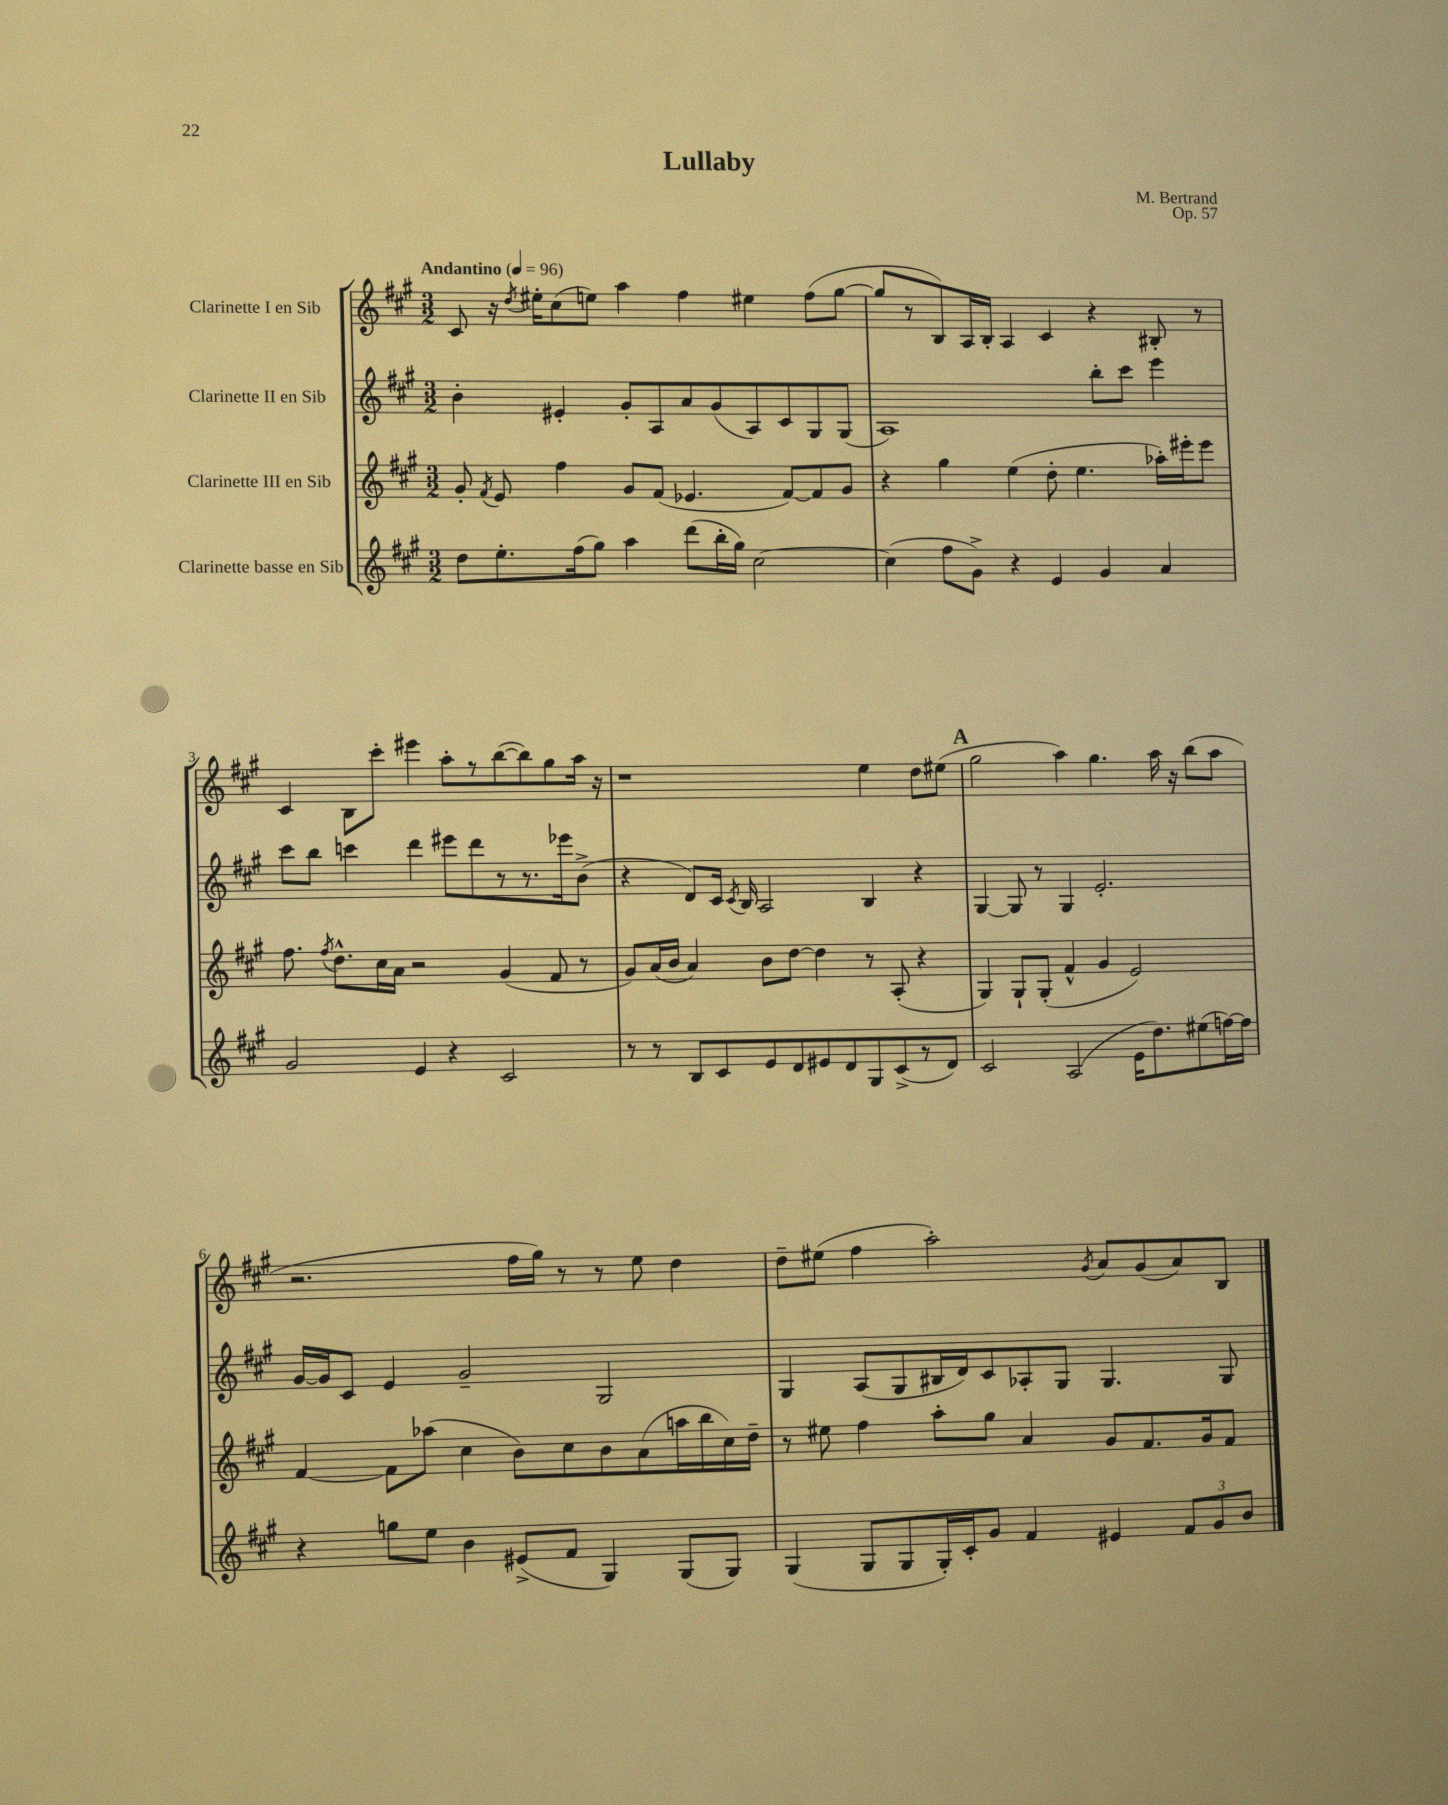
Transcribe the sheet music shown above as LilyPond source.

\header { title = "Lullaby" composer = "M. Bertrand" opus = "Op. 57" }
<<
\new StaffGroup <<
\new Staff = "s0" \with { instrumentName = "Clarinette I en Sib" } {
    \clef treble \key a \major \numericTimeSignature \time 3/2 \tempo "Andantino" 4 = 96
    \autoBeamOff cis'8 r16 \acciaccatura { d''8 } eis''16[-. cis''8( e''8]) a''4 fis''4 eis''4 fis''8[( gis''8]~ |
    gis''8[ r8 b8) a16 b16]-. a4 cis'4 r4 bis8-. r8 |
    cis'4 b8[ cis'''8]-. eis'''4 a''8[-. r8 b''8~( b''8) gis''8 a''16] r16 |
    r1 e''4 d''8[ eis''8]( |
    \mark \markup { \bold "A" } gis''2 a''4) gis''4. a''16 r16 b''8[( a''8] |
    r2. fis''16[ gis''16]) r8 r8 e''8 d''4 |
    d''8[-- eis''8]( fis''4 a''2-.) \acciaccatura { gis'8 } a'8[ gis'8( a'8) b8] \bar "|." |
}
\new Staff = "s1" \with { instrumentName = "Clarinette II en Sib" } {
    \clef treble \key a \major \numericTimeSignature \time 3/2
    \autoBeamOff b'4-. eis'4-. gis'8[-. a8 a'8 gis'8( a8) cis'8 gis8 gis8]( |
    a1) b''8[-. cis'''8] e'''4 |
    cis'''8[ b''8] c'''4 d'''4 eis'''8[ d'''8 r8 r8. ees'''16 b'8]->( |
    r4 d'8[) cis'16] \acciaccatura { cis'8 } b16 a2 b4 r4 |
    \mark \markup { \bold "A" } gis4~ gis8 r8 gis4 e'2.-. |
    gis'16[~ gis'16 cis'8] e'4 gis'2-- gis2 |
    gis4 a8[( gis8 bis16 d'16) cis'8 aes8-. gis8] gis4. gis8 \bar "|." |
}
\new Staff = "s2" \with { instrumentName = "Clarinette III en Sib" } {
    \clef treble \key a \major \numericTimeSignature \time 3/2
    \autoBeamOff gis'8-. \acciaccatura { fis'8 } e'8 fis''4 gis'8[ fis'8]( ees'4. fis'8[~) fis'8 gis'8] |
    r4 gis''4 e''4( d''8-. e''4. aes''16[-.) eis'''16-. eis'''8] |
    fis''8. \acciaccatura { fis''8 } d''8.[-^ cis''16 a'16] r2 gis'4( fis'8 r8 |
    gis'8[) a'16( b'16] a'4) b'8[ d''8]~ d''4 r8 a8-.( r4 |
    \mark \markup { \bold "A" } gis4) gis8[-! gis8]-.( fis'4-^ gis'4 e'2) |
    fis'4~ fis'8[ aes''8]( cis''4 b'8[) cis''8 b'8 a'8( a''16 b''16 cis''16) d''16]-- |
    r8 eis''8 fis''4 a''8[-. gis''8] a'4 gis'8[ fis'8. gis'16 fis'8] \bar "|." |
}
\new Staff = "s3" \with { instrumentName = "Clarinette basse en Sib" } {
    \clef treble \key a \major \numericTimeSignature \time 3/2
    \autoBeamOff d''8[ e''8.-. fis''16( gis''8]) a''4 d'''8[( b''16-. gis''16]) cis''2~ |
    cis''4( fis''8[ gis'8]->) r4 e'4 gis'4 a'4 |
    gis'2 e'4 r4 cis'2 |
    r8 r8 b8[ cis'8 e'8 d'8 eis'8 d'8 gis8 cis'8->( r8 d'8]) |
    \mark \markup { \bold "A" } cis'2 a2( e'16[ d''8.) eis''8( f''16~) f''16] |
    r4 g''8[ e''8] b'4 eis'8[->( fis'8] gis4) gis8[( gis8]) |
    gis4( gis8[ gis8 gis16-.) cis'16-. gis'8] fis'4 eis'4 \tuplet 3/2 { fis'8[ gis'8 b'8] } \bar "|." |
}
>>
>>
